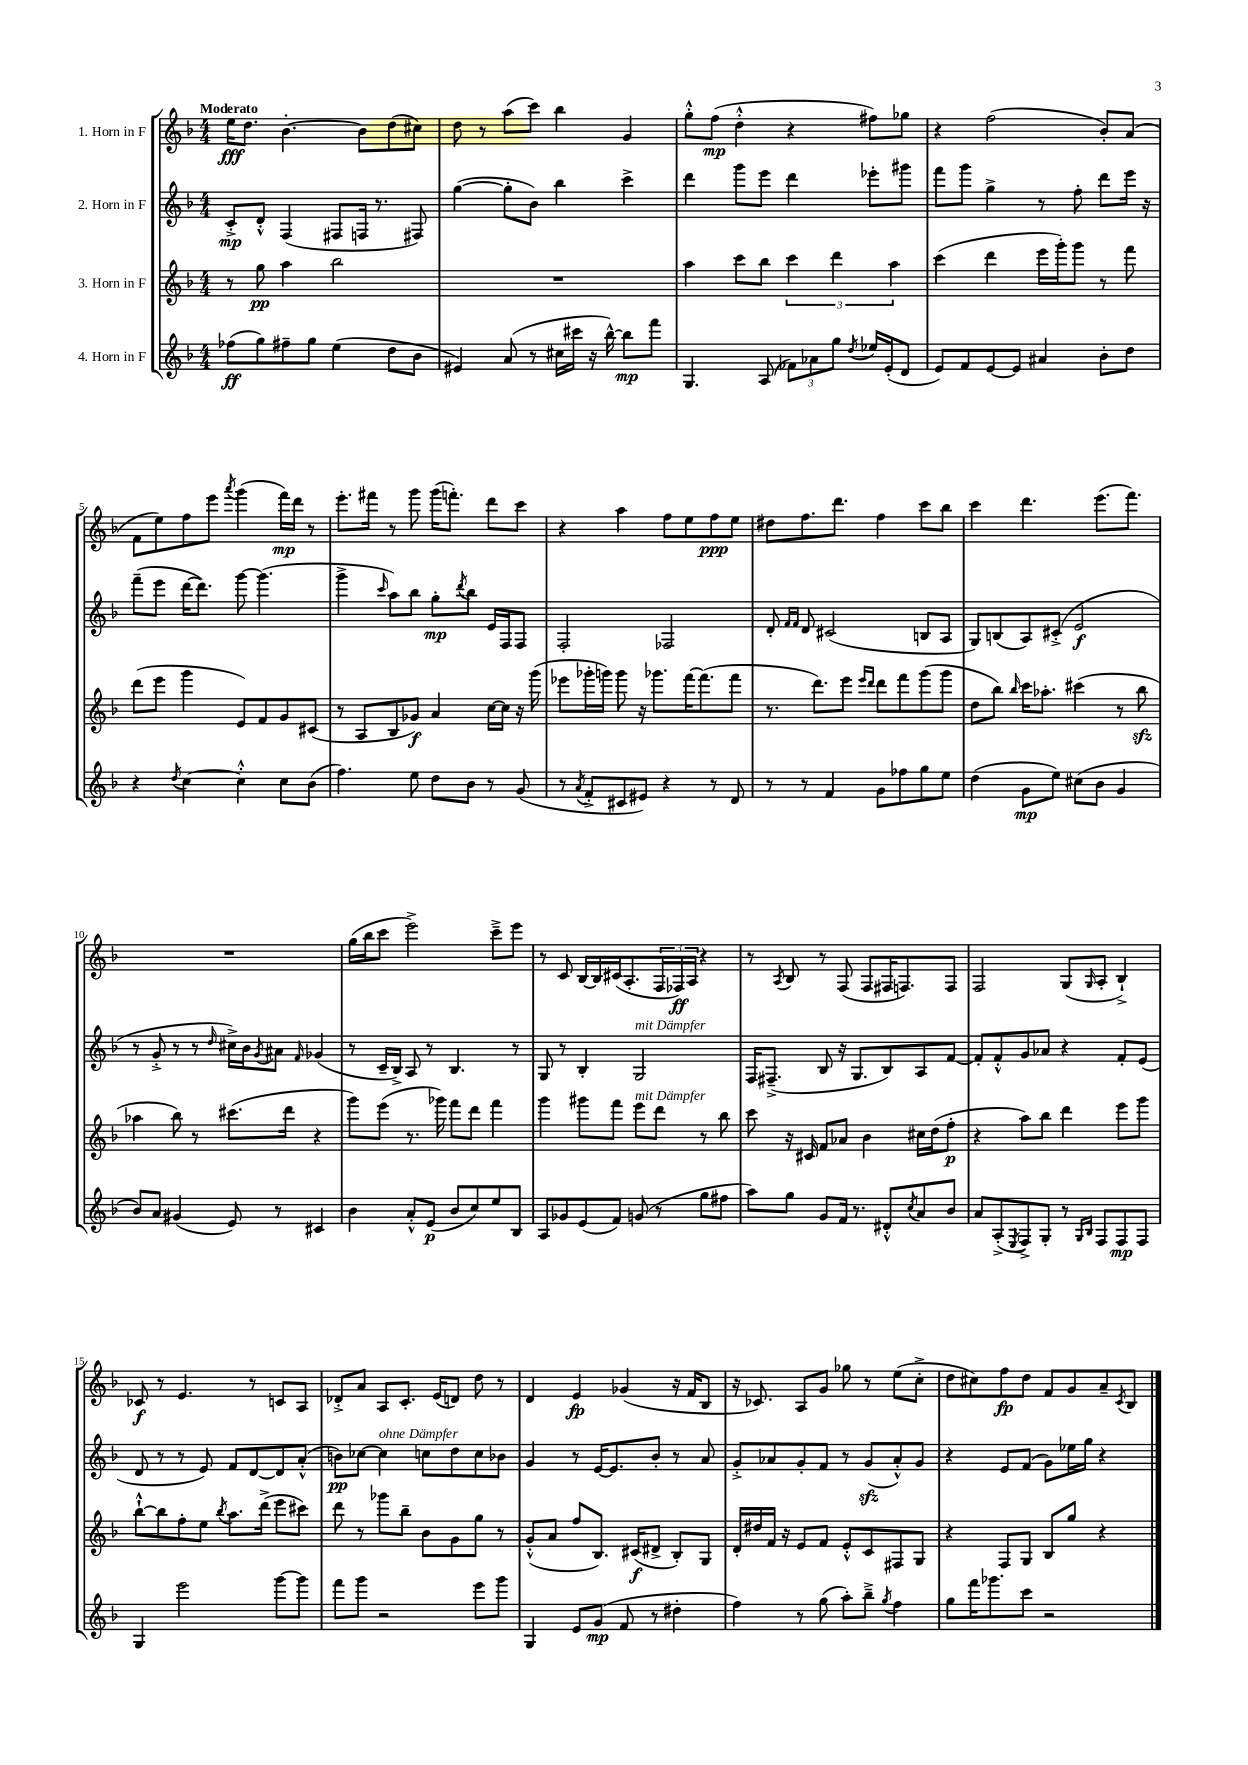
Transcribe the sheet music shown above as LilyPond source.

<<
\new StaffGroup <<
\new Staff = "s0" \with { instrumentName = "1. Horn in F" } {
    \clef treble \key f \major \numericTimeSignature \time 4/4 \tempo "Moderato"
    e''16\fff d''8. bes'4.~-. bes'8 d''8( cis''8) |
    d''8 r8 a''8( c'''8) bes''4 g'4 |
    g''8-.-^ f''8\mp( d''4-.-^ r4 fis''8) ges''8 |
    r4 f''2( bes'8-.) a'8( |
    f'8 e''8) f''8 e'''8 \acciaccatura { a'''8 } g'''4( f'''16\mp) d'''16 r8 |
    e'''8.-. fis'''16 r8 g'''8 g'''16( f'''8.-.) d'''8 c'''8 |
    r4 a''4 f''8 e''8 f''8\ppp e''8 |
    dis''8 f''8. d'''8. f''4 c'''8 bes''8 |
    c'''4 d'''4. e'''8.( f'''8.) |
    R1 |
    g''16( bes''16 c'''8 e'''2->) c'''8---> e'''8 |
    r8 c'8 bes16~ bes16 cis'16( a8.-. \tuplet 3/2 { f16 fes16\ff) a16 } r4 |
    r8 \acciaccatura { a8 } bes8 r8 f8( f8 fis16 f8.) f8 |
    f2 g8( \grace { g16 } a8-. bes4-!->) |
    ces'8\f r8 e'4. r8 c'8 a8 |
    des'8-.-> a'8 a8 c'8.-. e'16( d'8) d''8 r8 |
    d'4 e'4\fp ges'4( r16 f'16 bes8 |
    r16 ces'8.) a8 g'8 ges''8 r8 e''8( c''8-.-> |
    d''8 cis''8) f''8\fp d''8 f'8 g'8 a'8-- \acciaccatura { c'8 } bes8 \bar "|." |
}
\new Staff = "s1" \with { instrumentName = "2. Horn in F" } {
    \clef treble \key f \major \numericTimeSignature \time 4/4
    c'8-.->\mp d'8-.-^ f4( fis8 f16 r8. fis8) |
    g''4~( g''8-. bes'8) bes''4 c'''4-> |
    d'''4 g'''8 e'''8 d'''4 ees'''8-. gis'''8 |
    f'''8 g'''8 g''4-> r8 f''8-. d'''8 e'''16 r16 |
    f'''8--( e'''8 d'''16~ d'''8.) g'''8~ g'''4.( |
    g'''4-> \grace { c'''16 } a''8) bes''8 g''8-.\mp \acciaccatura { d'''8 } bes''8 e'16 f16 f8 |
    f2-. fes2 |
    d'8-. \grace { f'16 f'16 } d'8 cis'2( b8 a8 |
    g8) b8( a8) cis'8-.->( e'2\f |
    r8 g'8-.-> r8 r8 \grace { d''16 } cis''16->) bes'16 \acciaccatura { g'8 } ais'8 \grace { f'16 } ges'4( |
    r8 c'16-- bes16->) a8 r8 bes4. r8 |
    g8 r8 bes4-. g2^\markup { \italic "mit Dämpfer" } |
    f16 fis8.--->( bes8 r16 g8. bes8) a8 f'8~ |
    f'8-. f'8-.-^ g'8 aes'8 r4 f'8-. e'8( |
    d'8 r8 r8 e'8) f'8 d'8~ d'8 a'8-.-^( |
    b'8\pp) ces''8~ ces''4^\markup { \italic "ohne Dämpfer" } c''8 d''8 c''8 bes'8 |
    g'4 r8 e'16~ e'8. bes'8-. r8 a'8 |
    g'8-.-> aes'8 g'8-. f'8 r8 g'8\sfz( aes'8-.-^) g'8 |
    r4 e'8 f'8( g'8) ees''16 g''16 r4 \bar "|." |
}
\new Staff = "s2" \with { instrumentName = "3. Horn in F" } {
    \clef treble \key f \major \numericTimeSignature \time 4/4
    r8 g''8\pp a''4 bes''2 |
    R1 |
    a''4 c'''8 bes''8 \tuplet 3/2 { c'''4 d'''4 a''4 } |
    c'''4( d'''4 e'''16 g'''16-.) g'''8 r8 f'''8 |
    d'''8( e'''8 g'''4 e'8) f'8 g'8 cis'8( |
    r8 a8 bes8 ges'8\f) a'4 c''16~ c''16 r16 g'''16( |
    ees'''8 ges'''16-. g'''16) g'''8 r16 ges'''8. f'''16~ f'''8.( f'''8 |
    r8. d'''8.) e'''8 \grace { e'''16 d'''16 } d'''8 f'''8 g'''8( g'''8 |
    d''8 bes''8) \grace { bes''16 } c'''16 aes''8.-. cis'''4( r8 bes''8\sfz |
    aes''4 bes''8) r8 cis'''8.( d'''16 r4 |
    g'''8) e'''8( r8. ges'''16) f'''8 d'''8 f'''4 |
    g'''4 gis'''8 f'''8 e'''8^\markup { \italic "mit Dämpfer" } d'''8 r8 bes''8 |
    c'''8 r16 cis'16 f'8 aes'8 bes'4 cis''16 d''16( f''8-.\p |
    r4 a''8) bes''8 d'''4 e'''8 g'''8 |
    bes''8~-!-^ bes''8 f''8-. e''8 \acciaccatura { bes''8 } a''8. d'''16->( e'''8 cis'''8) |
    d'''8 r8 ges'''8 bes''8-- bes'8 g'8 g''8 r8 |
    g'8-.-^( a'8 f''8 bes8.) cis'16\f( dis'8-> bes8-.) g8 |
    d'16-. dis''16 f'16 r16 e'8 f'8 e'8-.-^ c'8 fis8 g8 |
    r4 f8 g8 bes8 g''8 r4 \bar "|." |
}
\new Staff = "s3" \with { instrumentName = "4. Horn in F" } {
    \clef treble \key f \major \numericTimeSignature \time 4/4
    fes''8\ff( g''8) fis''8-- g''8 e''4( d''8 bes'8 |
    eis'4) a'8( r8 cis''16 cis'''16 r16 bes''16~-^) bes''8\mp f'''8 |
    g4. a8( \tuplet 3/2 { fes'8) aes'8 g''8 } \acciaccatura { d''8 } ees''16 e'16-.( d'8 |
    e'8) f'8 e'8~ e'8 ais'4 bes'8-. d''8 |
    r4 \acciaccatura { d''8 } c''4~ c''4-.-^ c''8 bes'8( |
    f''4.) e''8 d''8 bes'8 r8 g'8( |
    r8 \acciaccatura { a'8 } f'8-.-> cis'8 eis'8) r4 r8 d'8 |
    r8 r8 f'4 g'8 fes''8 g''8 e''8 |
    d''4( g'8\mp e''8) cis''8( bes'8 g'4 |
    bes'8) a'8 gis'4( e'8) r8 cis'4 |
    bes'4 a'8-.-^ e'8\p( bes'8 c''8) e''8 bes8 |
    a8 ges'8 e'8( f'8) g'8( r8 g''8 fis''8 |
    a''8) g''8 g'8 f'16 r8. dis'8-.-^ \acciaccatura { c''8 } a'8 bes'8 |
    a'8 a8-.->( \acciaccatura { e8 } f8->) g8-. r8 \grace { g16 bes16 } f8 f8\mp f8 |
    g4 e'''2 g'''8~ g'''8 |
    f'''8 g'''8 r2 e'''8 g'''8 |
    g4 e'8 g'8\mp( f'8 r8 dis''4-. |
    f''4) r8 g''8( a''8-.) bes''8---> \acciaccatura { g''8 } f''4 |
    g''8 f'''16 ges'''8. c'''8 r2 \bar "|." |
}
>>
>>
